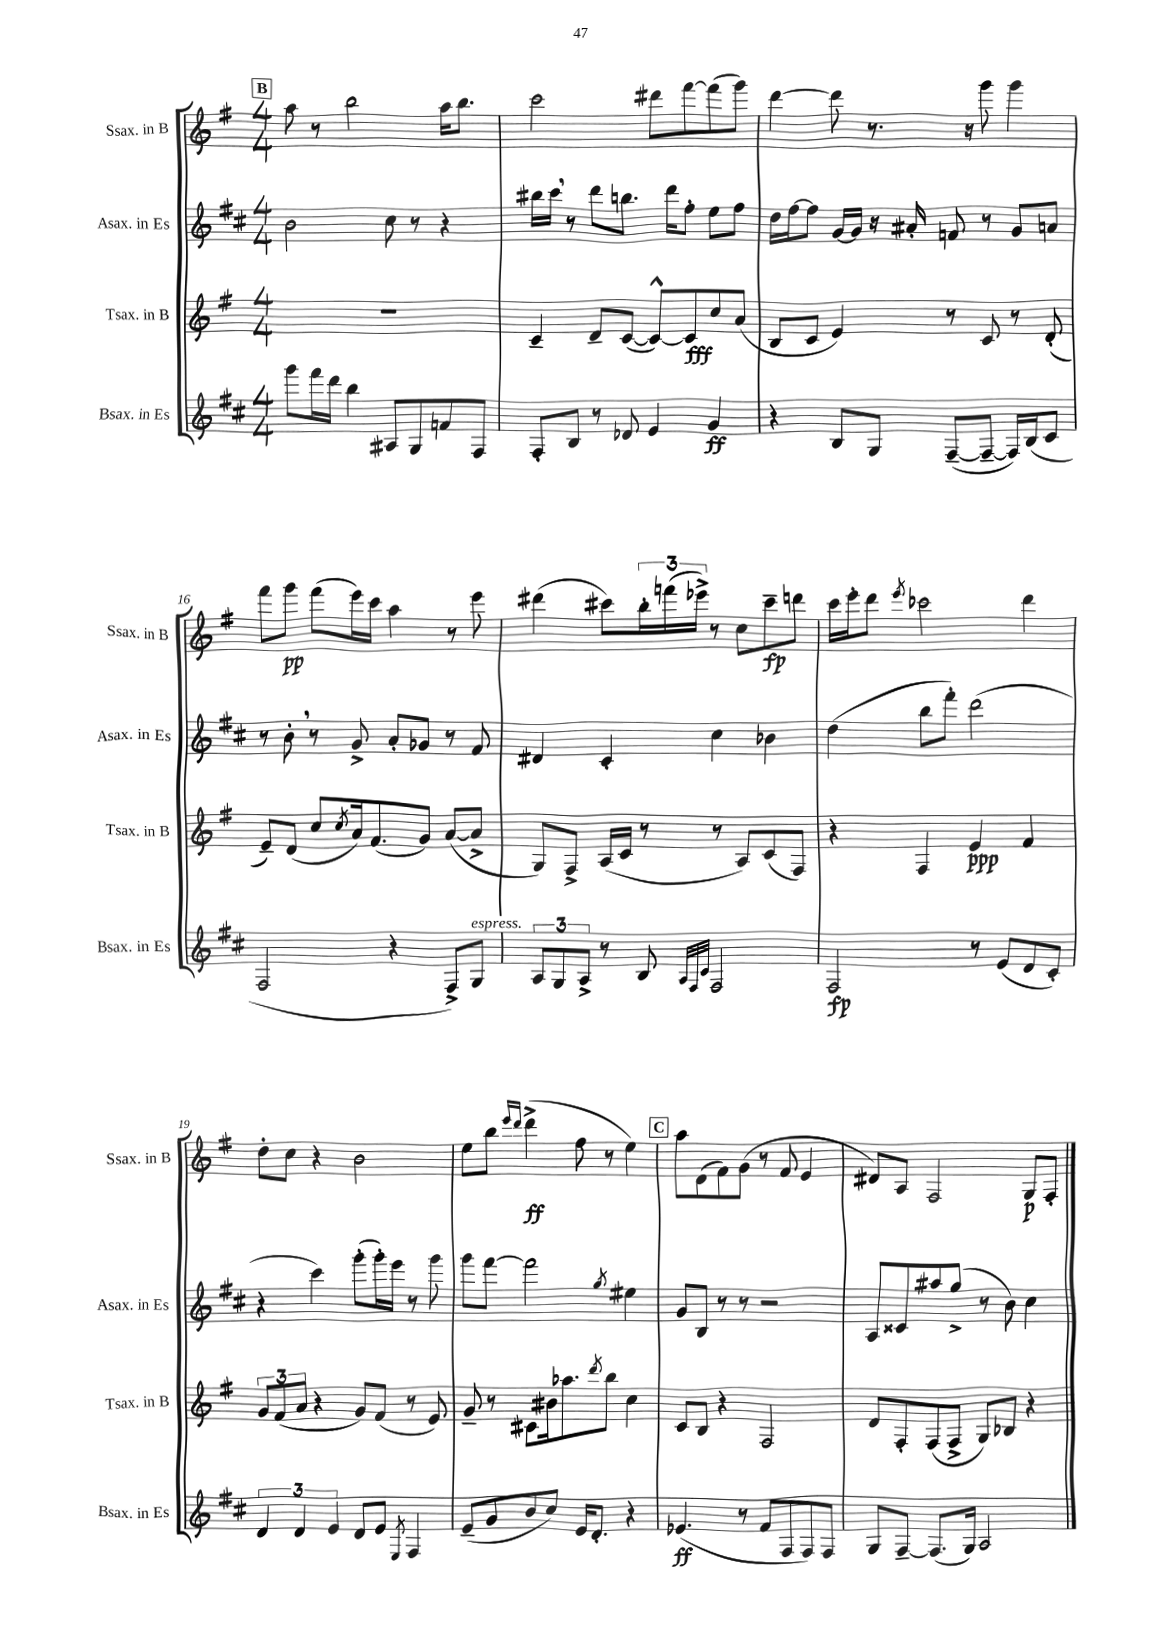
<<
\new StaffGroup <<
\new Staff = "s0" \with { instrumentName = "Ssax. in B" shortInstrumentName = "Ssax. in B" } {
    \clef treble \key g \major \numericTimeSignature \time 4/4
    \mark \markup { \box "B" } a''8 r8 b''2 a''16 b''8. |
    c'''2 dis'''8 fis'''8~ fis'''8( g'''8) |
    d'''4~ d'''8 r8. r16 g'''8 g'''4 |
    fis'''8 g'''8\pp fis'''8( e'''16) c'''16 a''4 r8 e'''8 |
    dis'''4( cis'''8) \tuplet 3/2 { b''16-. f'''16( ees'''16->) } r8 c''8 cis'''8--\fp d'''8 |
    c'''16 e'''16-. d'''8 \acciaccatura { e'''8 } ces'''2 d'''4 |
    d''8-. c''8 r4 b'2 |
    e''8 b''8 \grace { e'''16 d'''16 } d'''4->\ff( fis''8 r8 e''4) |
    \mark \markup { \box "C" } a''8 d'8( fis'8) g'8( r8 fis'8 e'4 |
    dis'8) a8 fis2 g8\p fis8-. \bar "|." |
}
\new Staff = "s1" \with { instrumentName = "Asax. in Es" shortInstrumentName = "Asax. in Es" } {
    \clef treble \key d \major \numericTimeSignature \time 4/4
    \mark \markup { \box "B" } b'2 cis''8 r8 r4 |
    bis''16 cis'''16 \breathe r8 d'''8 b''8. d'''16 fis''8-. e''8 fis''8 |
    d''16 fis''16~ fis''8 g'16~ g'16 r16 ais'16-. f'8 r8 g'8 a'8 |
    r8 b'8-. \breathe r8 g'8-> a'8-. ges'8 r8 fis'8 |
    dis'4 cis'4-. cis''4 bes'4 |
    d''4( b''8 fis'''8-.) d'''2( |
    r4 cis'''4) g'''8-.( g'''16-.) e'''16 r8 g'''8 |
    g'''8 fis'''8~ fis'''2 \acciaccatura { g''8 } eis''4 |
    \mark \markup { \box "C" } g'8 b8 r8 r8 r2 |
    a8 cisis'8 ais''8 g''8->( r8 b'8) cis''4 \bar "|." |
}
\new Staff = "s2" \with { instrumentName = "Tsax. in B" shortInstrumentName = "Tsax. in B" } {
    \clef treble \key g \major \numericTimeSignature \time 4/4
    \mark \markup { \box "B" } R1 |
    c'4-- d'8-- c'8~( c'8~-^) c'8\fff c''8 a'8( |
    b8 c'8 e'4) r8 c'8 r8 d'8-.( |
    e'8--) d'8( c''8 \acciaccatura { c''8 } a'16) fis'8.( g'8) a'8~( a'8-> |
    g8) fis8-> a16( c'16 r8 r8 a8) c'8( fis8) |
    r4 fis4 e'4\ppp fis'4 |
    \tuplet 3/2 { g'8 fis'8( a'8 } r4 g'8) fis'8( r8 e'8) |
    g'8-- r8 cis'8 bis'16 aes''8. \acciaccatura { d'''8 } b''8 c''4 |
    \mark \markup { \box "C" } c'8 b8 r4 fis2 |
    d'8 fis8-. fis8( fis8-> g8) bes8 r4 \bar "|." |
}
\new Staff = "s3" \with { instrumentName = "Bsax. in Es" shortInstrumentName = "Bsax. in Es" } {
    \clef treble \key d \major \numericTimeSignature \time 4/4
    \mark \markup { \box "B" } g'''8 fis'''16 d'''16 b''4 ais8 g8 f'8 fis8 |
    fis8-. b8 r8 des'8 e'4 g'4\ff |
    r4 b8 g8 fis8~--( fis8~-- fis16) b16( cis'8 |
    fis2 r4 fis8->) g8^\markup { \italic "espress." } |
    \tuplet 3/2 { a8 g8 a8-> } r8 b8 \grace { a32 fis32 cis'32 } fis2 |
    fis2\fp r8 e'8( d'8 cis'8-.) |
    \tuplet 3/2 { d'4 d'4 e'4 } d'8 e'8 \acciaccatura { e8 } fis4 |
    e'8--( g'8 b'8 cis''8) e'16 d'8.-. r4 |
    \mark \markup { \box "C" } ees'4.\ff( r8 fis'8 fis8 fis8) fis8 |
    g8 fis8~-- fis8.( g16) a2 \bar "|." |
}
>>
>>
\layout { \context { \Score currentBarNumber = #13 } }
